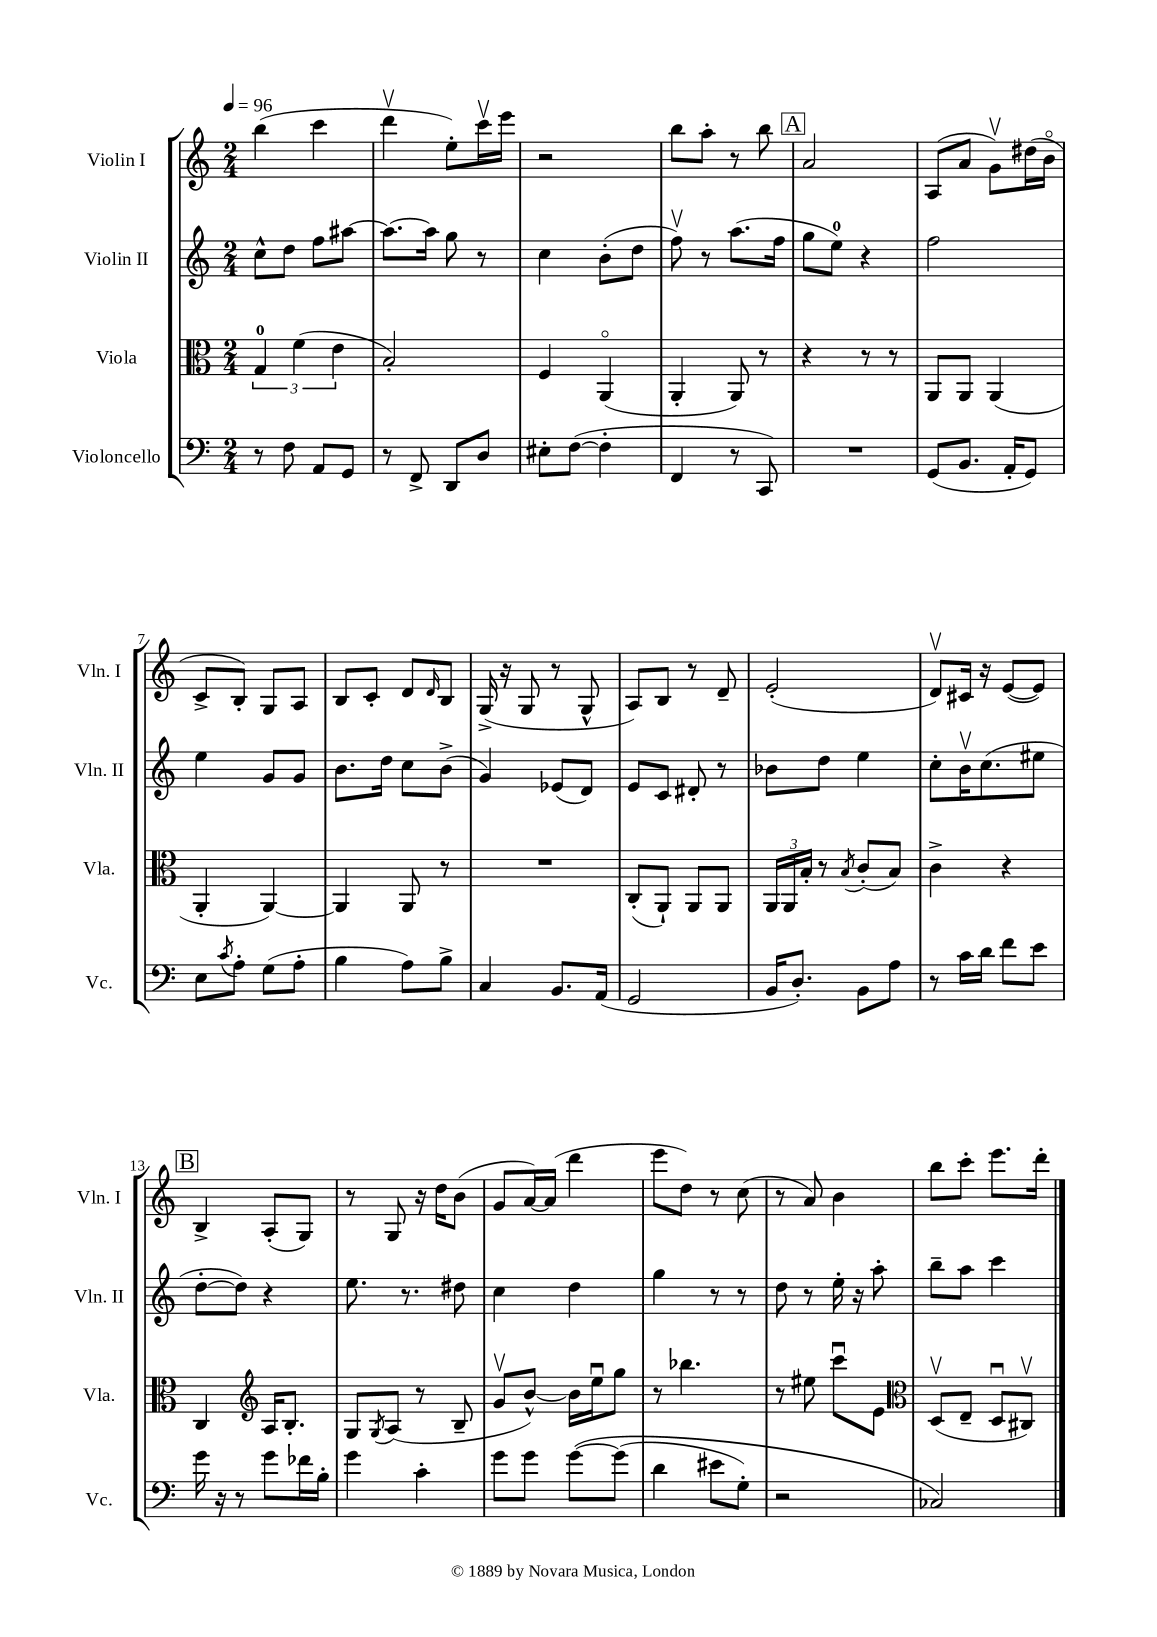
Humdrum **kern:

**kern	**kern	**kern	**kern
*staff4	*staff3	*staff2	*staff1
*clefF4	*clefC3	*clefG2	*clefG2
*k[]	*k[]	*k[]	*k[]
*M2/4	*M2/4	*M2/4	*M2/4
*MM96	*MM96	*MM96	*MM96
8r	6G	8cc^^	(4bb
8F	.	8dd	.
.	(6f	.	.
8AA	.	8ff	4ccc
.	6e	.	.
8GG	.	[8aa#	.
=	=	=	=
8r	2B')	8.aa#_	4dddv
8FF^	.	.	.
.	.	16aa#]	.
8DD	.	8gg	8ee')
8D	.	8r	16cccv
.	.	.	16eee
=	=	=	=
8E#'	4F	4cc	2r
([8F	.	.	.
4F']	(4AAo	(8b'	.
.	.	8dd	.
=	=	=	=
4FF	4AA'	8ffv)	8bb
.	.	8r	8aa'
8r	8AA)	(8.aa	8r
8CC)	8r	.	8bb
.	.	16ff	.
=	=	=	=
2r	4r	8gg	2a
.	.	8ee)	.
.	8r	4r	.
.	8r	.	.
=	=	=	=
(8GG	8AA	2ff	(8A
8.BB	8AA	.	8a
.	(4AA	.	8gv)
16AA'	.	.	.
8GG)	.	.	(16dd#
.	.	.	16bo
=	=	=	=
8E	4AA'	4ee	8c^
8qc	.	.	.
8A'	.	.	8B')
(8G	[4AA)	8g	8G
8A'	.	8g	8A
=	=	=	=
4B	4AA]	8.b	8B
.	.	.	8c'
.	.	16dd	.
8A)	8AA	8cc	8d
.	.	.	16qqd
8B^	8r	(8b^	8B
=	=	=	=
4C	2r	4g)	(16G^
.	.	.	16r
.	.	.	8G
8.BB	.	(8e-	8r
.	.	8d)	8G^^
(16AA	.	.	.
=	=	=	=
2GG	(8C'	8e	8A)
.	8AA`)	8c	8B
.	8AA	8d#'	8r
.	8AA	8r	8d~
=	=	=	=
16BB	24AA	8b-	(2e'
.	24AA	.	.
8.D')	.	.	.
.	24B'	.	.
.	8r	8dd	.
.	8qB	.	.
8BB	(8c'	4ee	.
8A	8B)	.	.
=	=	=	=
8r	4c^	8cc'	8dv)
16c	.	16bv	16c#
16d	.	(8.cc	16r
8f	4r	.	([8e
8e	.	8ee#	8e])
=	=	=	=
16g	4C	[8dd'	4B^
16r	.	.	.
8r	.	8dd])	.
*	*clefG2	*	*
8g	16A	4r	(8A'
.	8.B'	.	.
16f-	.	.	8G)
16B'	.	.	.
=	=	=	=
4g	8G	8.ee	8r
.	8qG	.	.
.	(8A	.	8G
.	.	8.r	.
4c'	8r	.	16r
.	.	.	16dd
.	8B~	8dd#	(8b
=	=	=	=
8g	8gv	4cc	8g
8g	[8b^^)	.	[16a)
.	.	.	(16a]
&([8g	16b]	4dd	4ddd
.	16eeu	.	.
(8g]	8gg	.	.
=	=	=	=
4d	8r	4gg	8eee
.	4.bb-	.	8dd)
8e#	.	8r	8r
8G')	.	8r	(8cc
=	=	=	=
2r	8r	8dd	8r
.	8ee#	8r	8a)
.	8cccu	16ee'	4b
.	.	16r	.
.	8e	8aa'	.
=	=	=	=
*	*clefC3	*	*
2C-&)	(8Dv	8bb~	8bb
.	8E~	8aa	8ccc'
.	8Du	4ccc	8.eee
.	8C#v)	.	.
.	.	.	16ddd'
==	==	==	==
*-	*-	*-	*-
